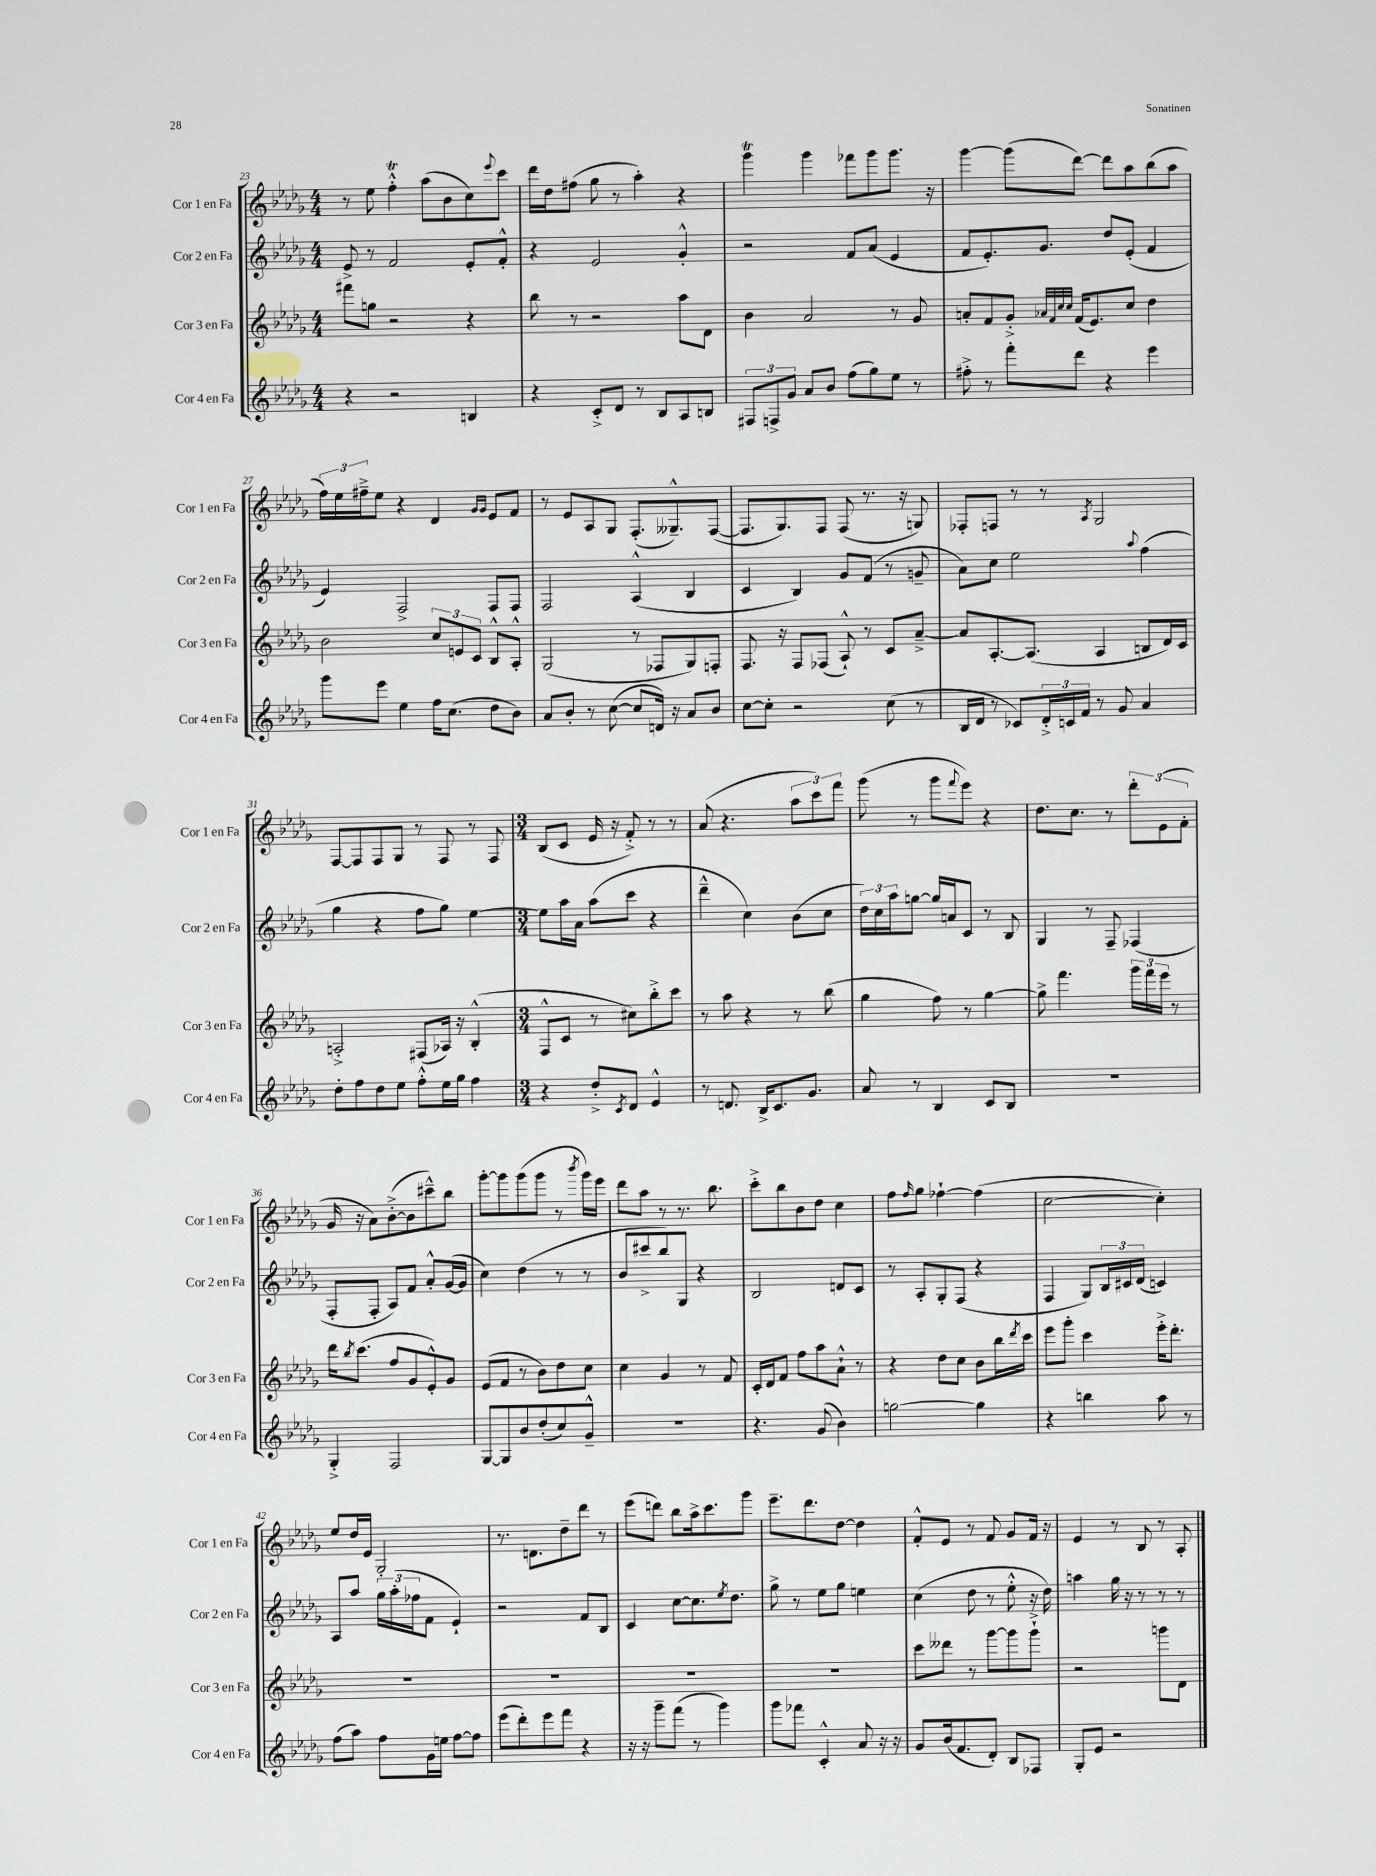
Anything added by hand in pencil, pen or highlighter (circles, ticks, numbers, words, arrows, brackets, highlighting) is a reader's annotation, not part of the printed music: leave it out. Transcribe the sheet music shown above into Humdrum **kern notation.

**kern	**kern	**kern	**kern
*staff4	*staff3	*staff2	*staff1
*clefG2	*clefG2	*clefG2	*clefG2
*k[b-e-a-d-g-]	*k[b-e-a-d-g-]	*k[b-e-a-d-g-]	*k[b-e-a-d-g-]
*M4/4	*M4/4	*M4/4	*M4/4
4r	8fff#	8e-^	8r
.	8gg	8r	8ee-
2r	2r	2f	4ff'^^
.	.	.	(8aa-
.	.	.	8b-
4B	4r	8e-'	8cc)
.	.	.	8qqeee-
.	.	8f'^^	8ccc
=	=	=	=
4r	8bb-	4r	16ddd-
.	.	.	16dd-
.	8r	.	(8ff#
8c'^	2r	2e-	8gg-
8d-	.	.	8r
8r	.	.	4aa-')
8B-	.	.	.
8A-	8aa-	4g-'^^	4r
8B	8d-	.	.
=	=	=	=
12F#	4b-	2r	4ggg-
12F^	.	.	.
12g-	.	.	.
8a-	2a-	.	4ggg-
8b-	.	.	.
(8ff	.	8f	8fff-
8gg-)	.	(8a-	8ggg-
8ee-	8r	4e-	8.ggg-
8r	8g-	.	.
.	.	.	16r
=	=	=	=
8ff#'^	8a'	8f	[4ggg-
8r	8f	8.e-')	.
8fff'	8g-'^	.	(8ggg-]
.	.	8.g-	.
.	32qqa-	.	.
.	32qqf	.	.
.	32qqcc	.	.
.	32qqcc	.	.
8ddd-	(16f	.	[8ddd-)
.	8.e-)	.	.
4r	.	8dd-	8ddd-]
.	8cc	(8e-'	8aa-
4eee-	4dd-	4f	(8bb-
.	.	.	8aa-
=	=	=	=
8ggg-	2b-	4e-)	24ff)
.	.	.	24ee-
.	.	.	24ff#~^
8eee-	.	.	8ee-
4ee-	.	2F^	4r
16ff	12cc	.	4d-
(8.cc	.	.	.
.	12e	.	.
.	12c	.	.
.	.	.	16qqg-
.	.	.	16qqg-
8dd-	8B-^^	8F	8e-
8b-)	8A-'^^	8F	8f
=	=	=	=
8a-	(2G-	2F	8r
8b-'	.	.	8e-
8r	.	.	8A-
([8cc	.	.	8G-
8cc]	8r	(4A-^^	(8.F'
16d)	8F-	.	.
16r	.	.	8.G--~^^)
8a-	8G-)	4B-	.
8b-	8F'	.	([8F
=	=	=	=
[8cc	8.F	4c	8.F]
8cc']	.	.	.
.	16r	.	8.G-)
2r	8F	4B-)	.
.	(8F-	.	8F
.	8A-`^^)	8g-	(8F
.	8r	(8f	8.r
(8cc	8c	8r	.
.	.	.	16r
8r	[8a-~^	8g~	8G)
=	=	=	=
16B-	8a-]	8a-)	8F-'
16d-	.	.	.
8r	[8.A-'	8cc	8F
8c-)	.	2ee-	8r
.	(8.A-]	.	.
24d-'^	.	.	8r
24c	.	.	.
24f	.	.	.
.	.	.	8qA-
8r	4A-	.	2G-
8g-	.	.	.
.	.	8qqaa-	.
4a-	8B	(4ff	.
.	16d-)	.	.
.	16c	.	.
=	=	=	=
8dd-'	2A'^	4gg-	[8F
8ff	.	.	8F]
8dd-	.	4r	8F
8ee-	.	.	8G-
8ff'^^	(8F#	8ff	8r
16ee-	16A-)	8gg-)	8F
16gg-	16r	.	.
4ff	(4B-'^^	[4ee-	8r
.	.	.	8F
=	=	=	=
*M3/4	*M3/4	*M3/4	*M3/4
4r	8F^^	8ee-]	(8B-
.	8c	16aa-	8c
.	.	16a-	.
8dd-'^	8r	(8aa-	16e-
.	.	.	16r
8qc	.	.	.
8d-	8cc#)	8ccc	8f'^)
4e-^^	8bb-'^	4r	8r
.	8ccc	.	8r
=	=	=	=
8r	8r	4ddd-~^^	(8a-
8.d	8aa-	.	4.r
.	4r	4cc)	.
16B-^	.	.	.
8.c	.	.	.
.	8r	(8b-	12aa-
8.g-	.	.	.
.	.	.	12ccc)
.	(8bb-	8cc	.
.	.	.	12fff
=	=	=	=
8a-	4gg-	24dd-)	(8ggg-
.	.	24cc	.
.	.	24aa-	.
8r	.	[8gg	8r
4B-	8ff)	16gg]	8ggg-
.	.	16a	.
.	.	.	8qqfff
.	8r	8c	8eee-)
8c	[4gg-	8r	4r
8B-	.	8B-	.
=	=	=	=
2.r	8gg-^]	4G-	8.dd-
.	4.fff	.	.
.	.	.	8.cc
.	.	8r	.
.	.	8F~	8r
.	24ggg-	(4F-	12ddd-'
.	24fff	.	.
.	24eee-	.	(12e-
.	8r	.	.
.	.	.	12f'
=	=	=	=
4G-'^	16ddd-	8F'	16g-
.	8qbb-	.	.
.	(8.ccc	.	16r
.	.	8F'	8a-)
2F	8ff	8A-)	([8b-'^
.	8g-	8f	8b-]
.	8e-'^^)	8a-'^^	8ccc#~^^)
.	8g-	([16g-	8bb-
.	.	16g-]	.
=	=	=	=
[8G-	(8e-	4cc)	[8ggg-'
8G-]	8f	.	8ggg-]
8b-	8r	(4dd-	(8ggg-
(8dd-'	8b-)	.	8ggg-
8cc)	8dd-	8r	8r
.	.	.	8qbbb-
8g-~^^	8cc	8r	16ggg-)
.	.	.	16eee-
=	=	=	=
2.r	4cc	8b-	8ddd-
.	.	8ccc#^	8aa-
.	4g-	8bb-)	8r
.	.	8G-	8.r
.	8r	4r	.
.	.	.	8.bb-
.	8f	.	.
=	=	=	=
4.r	16c'	2B-	8ccc'^
.	16d-	.	.
.	8f	.	8bb-
.	8ff	.	8b-
(8g-	8aa-	.	8dd-
4b-)	8a-`^^	8d	4cc
.	8r	8c	.
=	=	=	=
[2gg	4r	8r	8ff
.	.	.	16qqff
.	.	8A-'	8gg-
.	8dd-	8G-'	[4ff-`
.	8cc	(8F	.
4gg]	8b-	4r	(4ff-]
.	16bb-	.	.
.	8qddd-	.	.
.	16ccc	.	.
=	=	=	=
4r	8eee-	4F	[2cc
.	8ggg-'	.	.
4bb	4ccc	8G-)	.
.	.	24B-	.
.	.	24c#	.
.	.	(24d-	.
8aa-	16eee-'^	4c)	4cc'])
.	8.ddd-'	.	.
8r	.	.	.
=	=	=	=
(8ff	2.r	8A-	8ee-
8aa-)	.	8aa-	16dd-
.	.	.	16e-
8ff	.	24gg-	2G-'
.	.	(24aa-'	.
.	.	24ff-	.
16g-	.	8f	.
16ee	.	.	.
[8ff	.	4e-`)	.
8ff]	.	.	.
=	=	=	=
(8eee-	2.r	2r	8.r
8ddd-')	.	.	.
.	.	.	8.d
8eee-	.	.	.
8fff	.	.	8dd-~
4r	.	8f	8ddd-
.	.	8B-	8r
=	=	=	=
16r	2.r	4c	(8eee-
16r	.	.	.
8ggg-~	.	.	8ddd)
(8fff	.	[8cc	8bb-
8r	.	8.cc]	16aa-^
.	.	.	8.ccc
4ggg-)	.	.	.
.	.	8qee-	.
.	.	8.dd-	.
.	.	.	8ggg-
=	=	=	=
8ggg-	2.r	8gg-^	8.eee-~
8fff-	.	8r	.
.	.	.	8.ddd-
4c'^^	.	8ee-	.
.	.	8gg-	[8dd-
8a-	.	4ee	4dd-]
16r	.	.	.
16r	.	.	.
=	=	=	=
8g-	8ccc	(4cc	8f'^^
(16b-	8ddd--	.	8e-
8.f	.	.	.
.	8r	8dd-	8r
8d-')	[8ggg-	8r	8f
8B-	8ggg-]	8ee-'^^	8g-
8F-	8ggg-`^	16r	16f
.	.	16dd-)	16r
=	=	=	=
8G-'	2r	4aa	4e-
8e-	.	.	.
2r	.	16gg-	8r
.	.	16r	.
.	.	8r	8B-
.	8ggg	8r	8r
.	8d-	8r	8A-'
==	==	==	==
*-	*-	*-	*-
